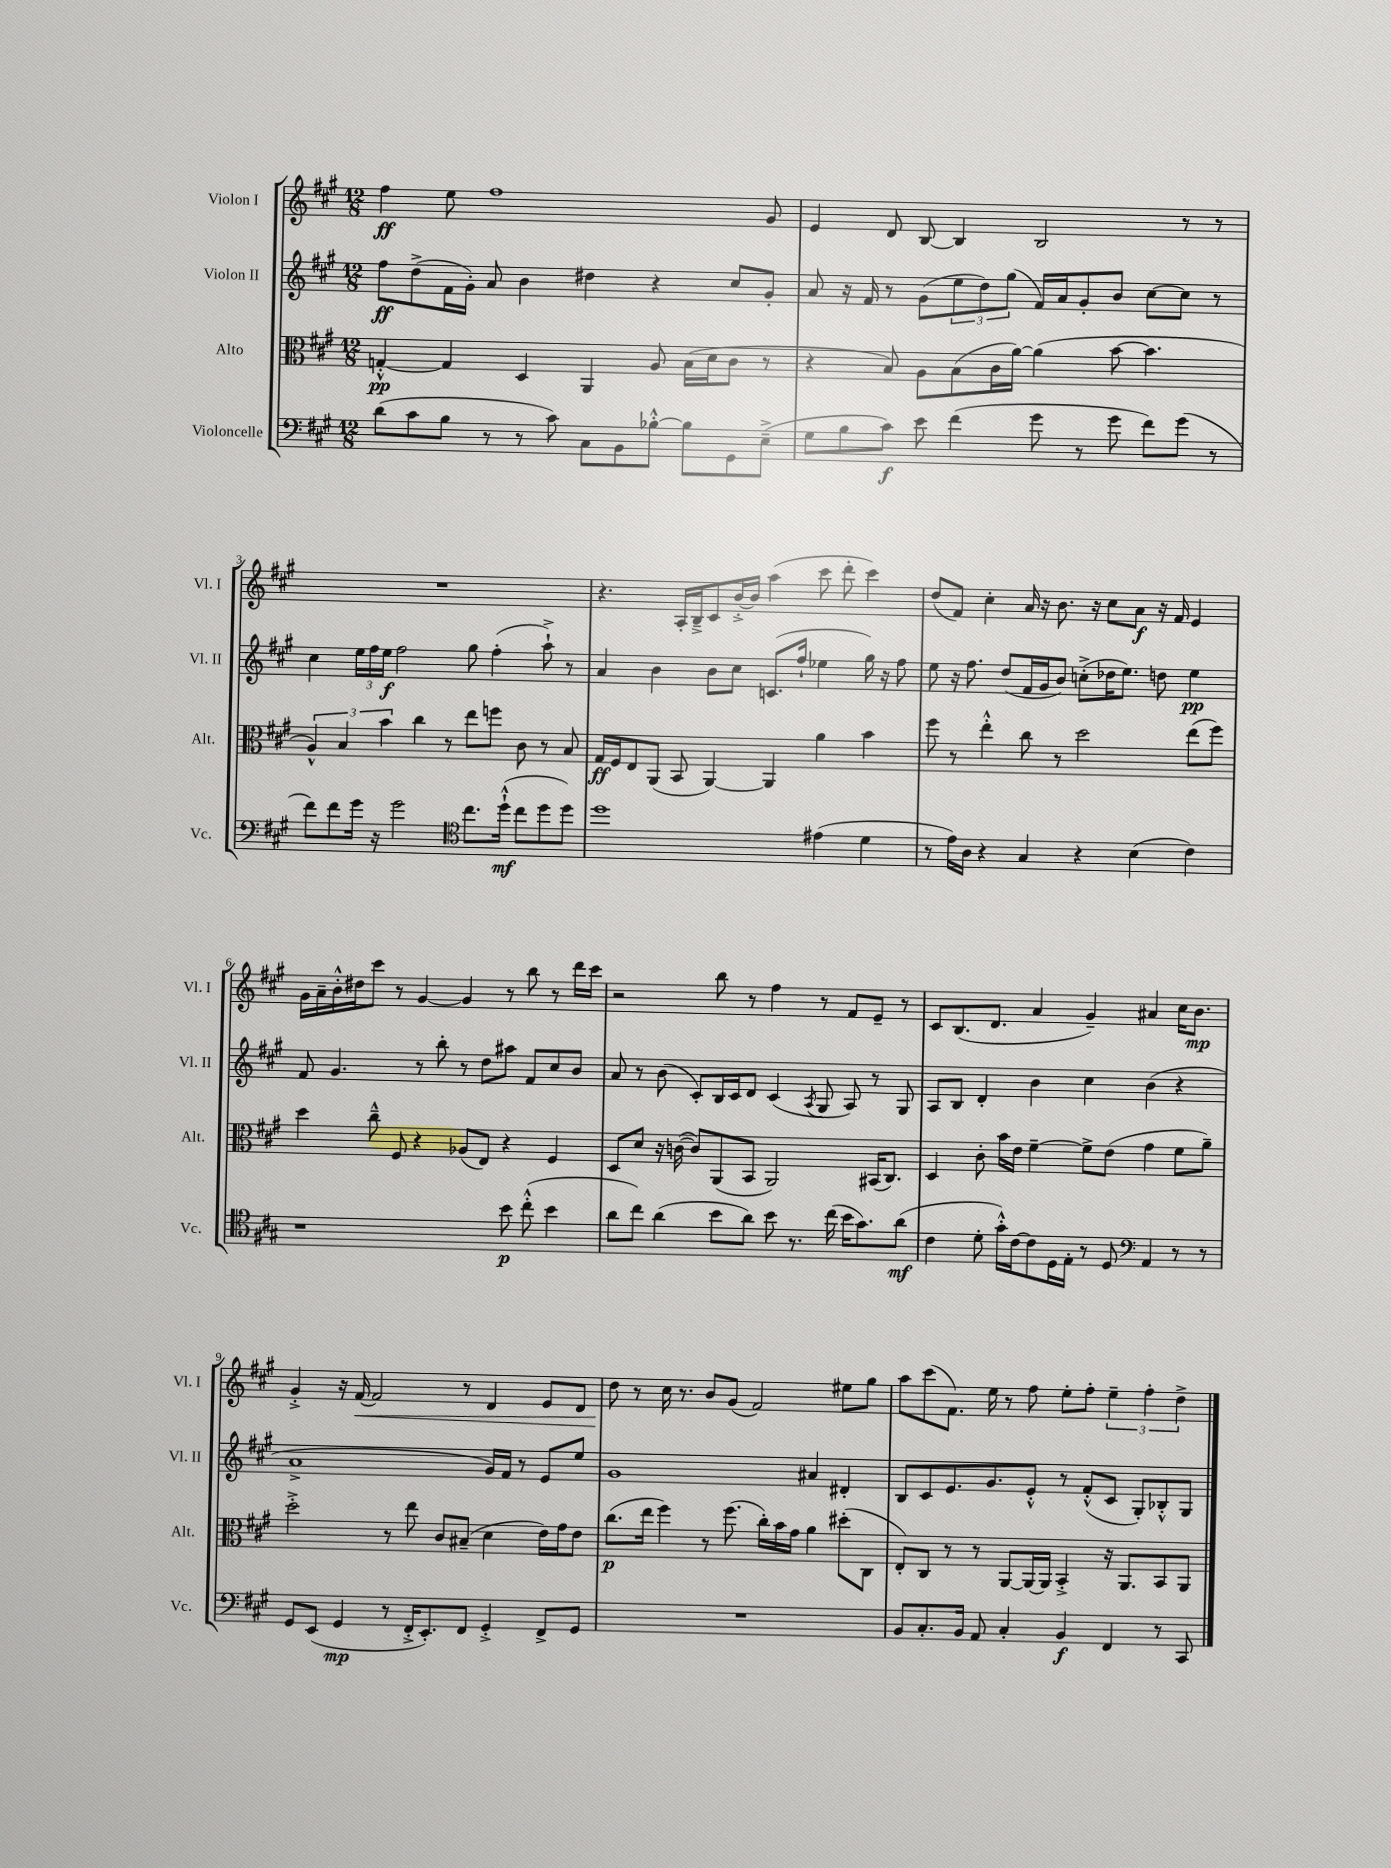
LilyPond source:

<<
\new StaffGroup <<
\new Staff = "s0" \with { instrumentName = "Violon I" shortInstrumentName = "Vl. I" } {
    \clef treble \key a \major \numericTimeSignature \time 12/8
    fis''4\ff e''8 fis''1 gis'8 |
    e'4 d'8 b8~ b4 b2 r8 r8 |
    R1. |
    r4. a16-. b16---> cis'8 b'16~-.-> b'16 a''4( cis'''8 d'''8-. cis'''4) |
    d''8( fis'8) cis''4-. a'16 r16 b'8. r16 cis''8 a'8\f r16 fis'16 e'4 |
    gis'16 a'16-- b'16-.-^ dis''16 cis'''8 r8 gis'4~ gis'4 r8 b''8 r8 d'''16 cis'''16 |
    r2 b''8 r8 fis''4 r8 fis'8 e'8-- r8 |
    cis'8 b8.( d'8. a'4 gis'4--) ais'4 cis''16 b'8.\mp |
    gis'4-.-> r16 fis'16~\< fis'2 r8 d'4 e'8 d'8 |
    d''8\! r8 cis''16 r8. b'8 gis'8( fis'2) eis''8 gis''8 |
    a''8 cis'''8( fis'8.) e''16 r8 fis''8 e''8-. fis''8-. \tuplet 3/2 { e''4-- fis''4-. d''4-> } \bar "|." |
}
\new Staff = "s1" \with { instrumentName = "Violon II" shortInstrumentName = "Vl. II" } {
    \clef treble \key a \major \numericTimeSignature \time 12/8
    fis''8\ff d''8->( fis'16 gis'16-.) a'8 b'4 dis''4 r4 cis''8 gis'8-. |
    a'8 r16 fis'16 r8 gis'8( \tuplet 3/2 { e''8 d''8) gis''8( } fis'16) a'16 gis'8-. b'8 cis''8~ cis''8 r8 |
    cis''4 \tuplet 3/2 { e''16 fis''16 e''16\f } fis''2 gis''8 fis''4-.( a''8-!->) r8 |
    a'4 b'4 b'8 cis''8 c'8.( fis''16-! ees''4 gis''16) r16 fis''8 |
    e''8 r16 fis''8. d''8( fis'16 gis'16 b'8) c''8-.->( des''16 e''8.) d''8 e''4\pp |
    fis'8 gis'4. r8 b''8-. r8 d''8 ais''8 fis'8 cis''8 b'8 |
    a'8 r8 b'8( cis'8-.) b16 cis'16 d'8 cis'4( \acciaccatura { a8 } gis8 a8) r8 gis8 |
    a8 b8 d'4-. b'4 cis''4 b'4( r4 |
    a'1-> gis'16) fis'16 r8 e'8 e''8 |
    gis'1 ais'4 dis'4-. |
    b8 cis'8 e'8. gis'8. e'8-.-^ r8 fis'8-.-^( cis'8 gis8-.) bes8-.-^ gis8 \bar "|." |
}
\new Staff = "s2" \with { instrumentName = "Alto" shortInstrumentName = "Alt." } {
    \clef alto \key a \major \numericTimeSignature \time 12/8
    g4~-.-^\pp g4 d4 a,4 a8 b16( d'16 cis'8 r8 |
    r4 b8) a8 b8( cis'16 a'16~) a'4( b'8~ b'4. |
    \tuplet 3/2 { a4-^) b4 b'4 } cis''4 r8 e''8 f''8 cis'8 r8 b8 |
    gis16\ff fis16 e8 a,8( b,8 a,4~) a,4 a'4 b'4 |
    fis''8 r8 e''4-.-^ cis''8 r8 d''2 e''8( fis''8) |
    d''4 cis''8---^ fis8 r4 aes8( e8) r4 fis4 |
    d8 d'8 r16 c'16~( c'8) a,8( b,8 a,2) bis,16( cis8.) |
    d4 cis'8-. b'16 e'16 fis'4~-- fis'8-> e'8( gis'4 fis'8 a'8--) |
    d''2-.-> r8 e''8 cis'8 bis8--( d'4 e'16) gis'16 e'8 |
    cis''8.\p( e''16 fis''4) r8 fis''8.( cis''16-.) b'16 gis'16 a'4 dis''8-.( cis8 |
    e8-.) cis8 r8 r8 a,8~ a,16~ a,16 b,4-.-> r16 a,8. b,8 a,8 \bar "|." |
}
\new Staff = "s3" \with { instrumentName = "Violoncelle" shortInstrumentName = "Vc." } {
    \clef bass \key a \major \numericTimeSignature \time 12/8
    d'8( cis'8 b8 r8 r8 cis'8) cis8 b,8 bes8~-.-^ bes8 gis,8 e8--->( |
    gis8 b8 cis'8\f) e'8 fis'4( gis'8 r8 gis'8 fis'8) gis'8( r8 |
    fis'8) fis'8 gis'16 r16 gis'2 \clef tenor cis''8. d''16-!-^\mf( cis''8 d''8 d''8) |
    d''1 eis'4( d'4 |
    r8 e'16) a16 r4 gis4 r4 b4( cis'4) |
    r1 b'8\p cis''8-.-^( b'4 |
    a'8 cis''8) a'4( b'8 a'8) b'8 r8. cis''16( b'16 gis'8.) a'8\mf( |
    cis'4 d'8-. gis'16-.-^) cis'16~ cis'8 d16 e16-. r8 d8 \clef bass a,4 r8 r8 |
    gis,8 e,8( gis,4\mp r8 fis,16-.-> e,8.-.) fis,8 gis,4-.-> fis,8-> gis,8 |
    R1. |
    b,8 cis8.-. b,16 a,8 cis4-. b,4\f fis,4 r8 cis,8 \bar "|." |
}
>>
>>
